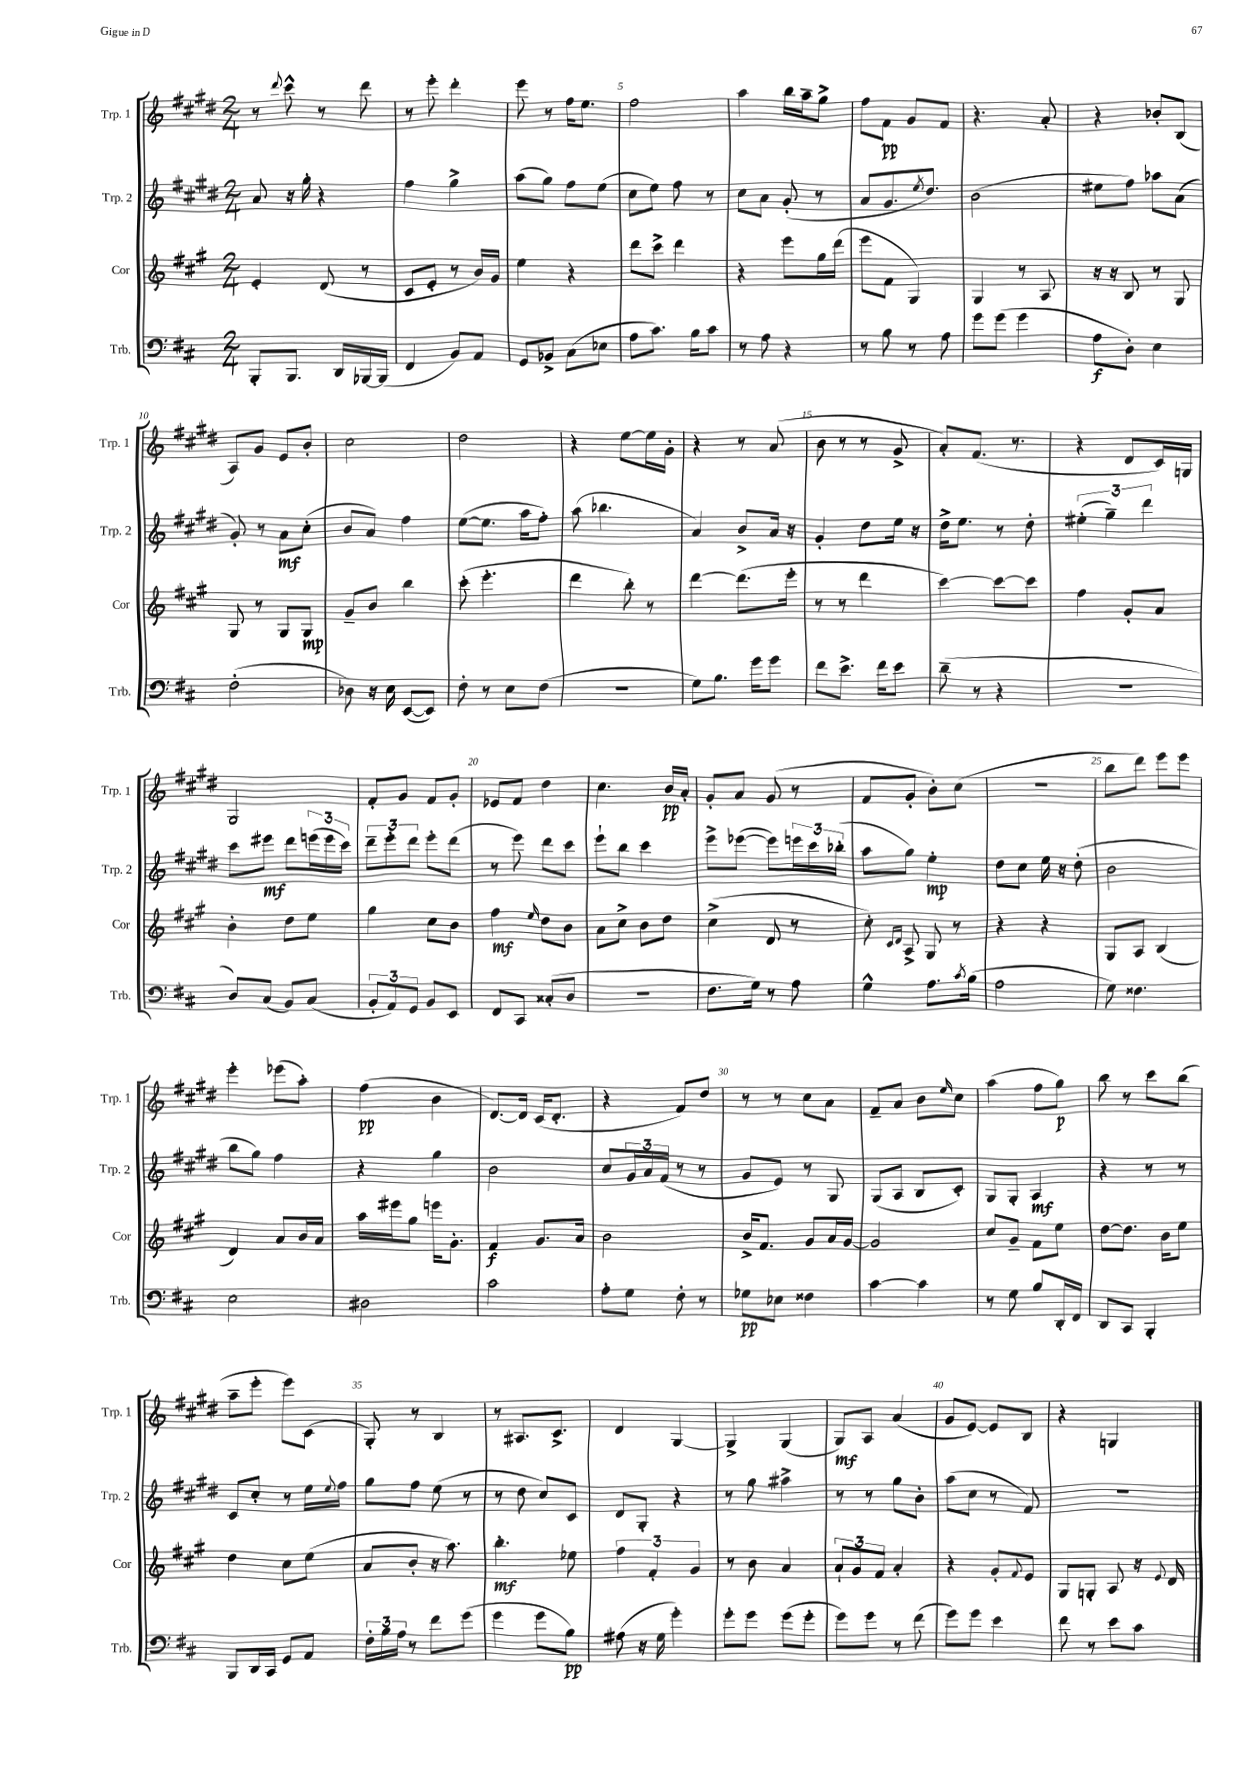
<<
\new StaffGroup <<
\new Staff = "s0" \with { instrumentName = "Trp. 1" shortInstrumentName = "Trp. 1" } {
    \clef treble \key e \major \numericTimeSignature \time 2/4
    r8 \appoggiatura { dis'''8 } cis'''8-^ r8 dis'''8 |
    r8 e'''8-. dis'''4-. |
    e'''8 r8 fis''16 e''8. |
    fis''2 |
    a''4 b''16 a''16-- gis''8-> |
    fis''8 fis'8\pp gis'8 fis'8 |
    r4. a'8-. |
    r4 bes'8-. b8( |
    a8) gis'8 e'8 b'8-. |
    cis''2 |
    dis''2 |
    r4 e''8~ e''16 gis'16-. |
    r4 r8 a'8( |
    b'8 r8 r8 gis'8-> |
    a'8-.) fis'8.( r8. |
    r4 dis'8 cis'16) g16 |
    gis2 |
    fis'8-. gis'8 fis'8 gis'8-. |
    ees'8 fis'8 dis''4 |
    cis''4. b'16\pp a'16-. |
    gis'8-. a'8 gis'8( r8 |
    fis'8 gis'8-. b'8-.) cis''8( |
    R2 |
    b''8 dis'''8) e'''8 e'''8 |
    e'''4-. ees'''8( a''8-.) |
    fis''4\pp( b'4 |
    dis'8.~) dis'16 cis'16( dis'8.-. |
    r4 fis'8) dis''8 |
    r8 r8 cis''8 a'8 |
    fis'8-- a'8 b'8 \grace { e''16 } cis''8 |
    a''4( fis''8 gis''8\p) |
    b''8 r8 cis'''8 b''8( |
    a''8-- e'''8-. e'''8) cis'8( |
    gis8-.) r8 b4 |
    r8 ais8. cis'8.-> |
    dis'4 gis4~ |
    gis4-> gis4( |
    gis8\mf) a8 a'4( |
    gis'8 e'8~) e'8 b8 |
    r4 g4 \bar "|." |
}
\new Staff = "s1" \with { instrumentName = "Trp. 2" shortInstrumentName = "Trp. 2" } {
    \clef treble \key e \major \numericTimeSignature \time 2/4
    a'8 r16 gis''16-. r4 |
    fis''4 gis''4-> |
    a''8( gis''8) fis''8 e''8( |
    cis''8 e''8) fis''8 r8 |
    cis''8 a'8 gis'8-.( r8 |
    a'8 gis'8. \acciaccatura { e''8 } dis''8.) |
    b'2( |
    eis''8 fis''8) aes''8 a'8( |
    gis'8-.) r8 a'8\mf cis''8-.( |
    b'8 a'8) fis''4 |
    e''8~( e''8. a''16 fis''8-.) |
    a''8( bes''4. |
    a'4) b'8-> a'16 r16 |
    gis'4-. dis''8 e''16 r16 |
    dis''16-> e''8. r8 dis''8-. |
    \tuplet 3/2 { eis''4-.( gis''4--) dis'''4 } |
    cis'''8 eis'''8\mf dis'''8 \tuplet 3/2 { e'''16( e'''16 cis'''16) } |
    \tuplet 3/2 { dis'''8-- e'''8-. dis'''8 } e'''8-. dis'''8( |
    r8 e'''8) dis'''8 cis'''8 |
    e'''8-! b''8 cis'''4 |
    e'''8-> ees'''8~( ees'''8) \tuplet 3/2 { e'''16 cis'''16 bes''16-.( } |
    a''8 gis''8) e''4-.\mp |
    dis''8 cis''8 e''16 r16 dis''8-.( |
    b'2 |
    b''8 gis''8) fis''4 |
    r4 gis''4 |
    b'2 |
    cis''8 \tuplet 3/2 { gis'16 a'16 fis'16( } r8 r8 |
    gis'8 e'8) r8 gis8 |
    gis8( a8 b8 cis'8-.) |
    gis8 gis8-. a4\mf |
    r4 r8 r8 |
    cis'8 cis''8-. r8 e''16 \appoggiatura { e''8 } fis''16 |
    gis''8 fis''8 e''8( r8 |
    r8 dis''8 cis''8) cis'8 |
    dis'8 gis8-. r4 |
    r8 gis''8 ais''4-> |
    r8 r8 gis''8 b'8-. |
    a''8( cis''8 r8 fis'8) |
    R2 \bar "|." |
}
\new Staff = "s2" \with { instrumentName = "Cor" shortInstrumentName = "Cor" } {
    \clef treble \key a \major \numericTimeSignature \time 2/4
    e'4-. d'8( r8 |
    cis'8 e'8-. r8 b'16) gis'16 |
    e''4 r4 |
    d'''8 cis'''8-> d'''4 |
    r4 e'''8 gis''16 d'''16( |
    e'''8 fis'8 gis4) |
    gis4 r8 a8 |
    r16 r16 b8 r8 gis8 |
    gis8 r8 gis8 gis8\mp |
    gis'8-- b'8 b''4 |
    cis'''8-.( e'''4.-. |
    d'''4 b''8-.) r8 |
    d'''4~ d'''8.( e'''16-. |
    r8 r8 d'''4 |
    cis'''4~) cis'''8~ cis'''8 |
    fis''4 gis'8-. a'8 |
    b'4-. d''8 e''8 |
    gis''4 cis''8 b'8 |
    fis''4\mf \grace { e''16 } d''8 b'8 |
    a'8 cis''8-> b'8 d''8 |
    cis''4->( d'8 r8 |
    cis''8-.) \grace { cis'16 d'16 } a8-> gis8 r8 |
    r4 r4 |
    gis8 a8 b4( |
    d'4) a'8 b'16 a'16 |
    a''16 eis'''16 gis''8 e'''16 gis'8.-. |
    fis'4\f gis'8. a'16 |
    b'2 |
    b'16-> fis'8. gis'8 a'16 gis'16~ |
    gis'2 |
    cis''8 gis'8-- fis'8 e''8 |
    d''8~ d''8. b'16 e''8 |
    d''4 cis''8 e''8( |
    a'8 b'8-. r16 a''8.) |
    b''4.-.\mf ees''8 |
    \tuplet 3/2 { fis''4 fis'4-. gis'4 } |
    r8 b'8 a'4 |
    \tuplet 3/2 { a'8-! gis'8 fis'8 } a'4-. |
    r4 gis'8-. \appoggiatura { fis'8 } e'8 |
    gis8 g8-. a8 r16 \appoggiatura { e'8 } d'16 \bar "|." |
}
\new Staff = "s3" \with { instrumentName = "Trb." shortInstrumentName = "Trb." } {
    \clef bass \key d \major \numericTimeSignature \time 2/4
    b,,8-. b,,8. d,16 bes,,16~ bes,,16( |
    fis,4 b,8) a,8 |
    g,8 bes,8-> cis8( ees8 |
    a8 cis'8.) b16 cis'8 |
    r8 a8 r4 |
    r8 b8 r8 a8 |
    g'8 g'8( g'4 |
    a8\f d8-.) e4 |
    fis2-.( |
    des8) r16 e16 e,8~( e,8) |
    fis8-. r8 e8 fis8( |
    r2 |
    g8) b8. g'16 g'8 |
    fis'8 e'8.-> fis'16 e'8 |
    d'8--( r8 r4 |
    r2 |
    d8) cis8( b,8) cis8( |
    \tuplet 3/2 { b,8-. a,8) g,8 } b,8 e,8 |
    fis,8 cis,8 cisis8-.( d8 |
    r2 |
    fis8. g16) r8 a8 |
    g4-^ a8. \acciaccatura { cis'8 } b16( |
    a2 |
    g8) fisis4. |
    e2 |
    dis2 |
    cis'2 |
    a8-. g8 fis8-. r8 |
    ges8\pp ees8 fisis4 |
    cis'4~ cis'4 |
    r8 g8 b8 d,16-. fis,16 |
    d,8 cis,8 b,,4-. |
    b,,8 d,16 cis,16 g,8 a,8 |
    \tuplet 3/2 { fis16-. b16 a16 } r8 fis'8 g'8( |
    g'4 g'8 b8\pp) |
    ais8( r16 g16 g'4-.) |
    g'8-. g'8 g'8( g'8-. |
    g'8) g'8 r8 fis'8( |
    g'8) g'8 e'4 |
    fis'8 r8 e'8 cis'8 \bar "|." |
}
>>
>>
\layout { \context { \Score currentBarNumber = #2 \override BarNumber.break-visibility = ##(#f #t #t) barNumberVisibility = #(every-nth-bar-number-visible 5) } }
